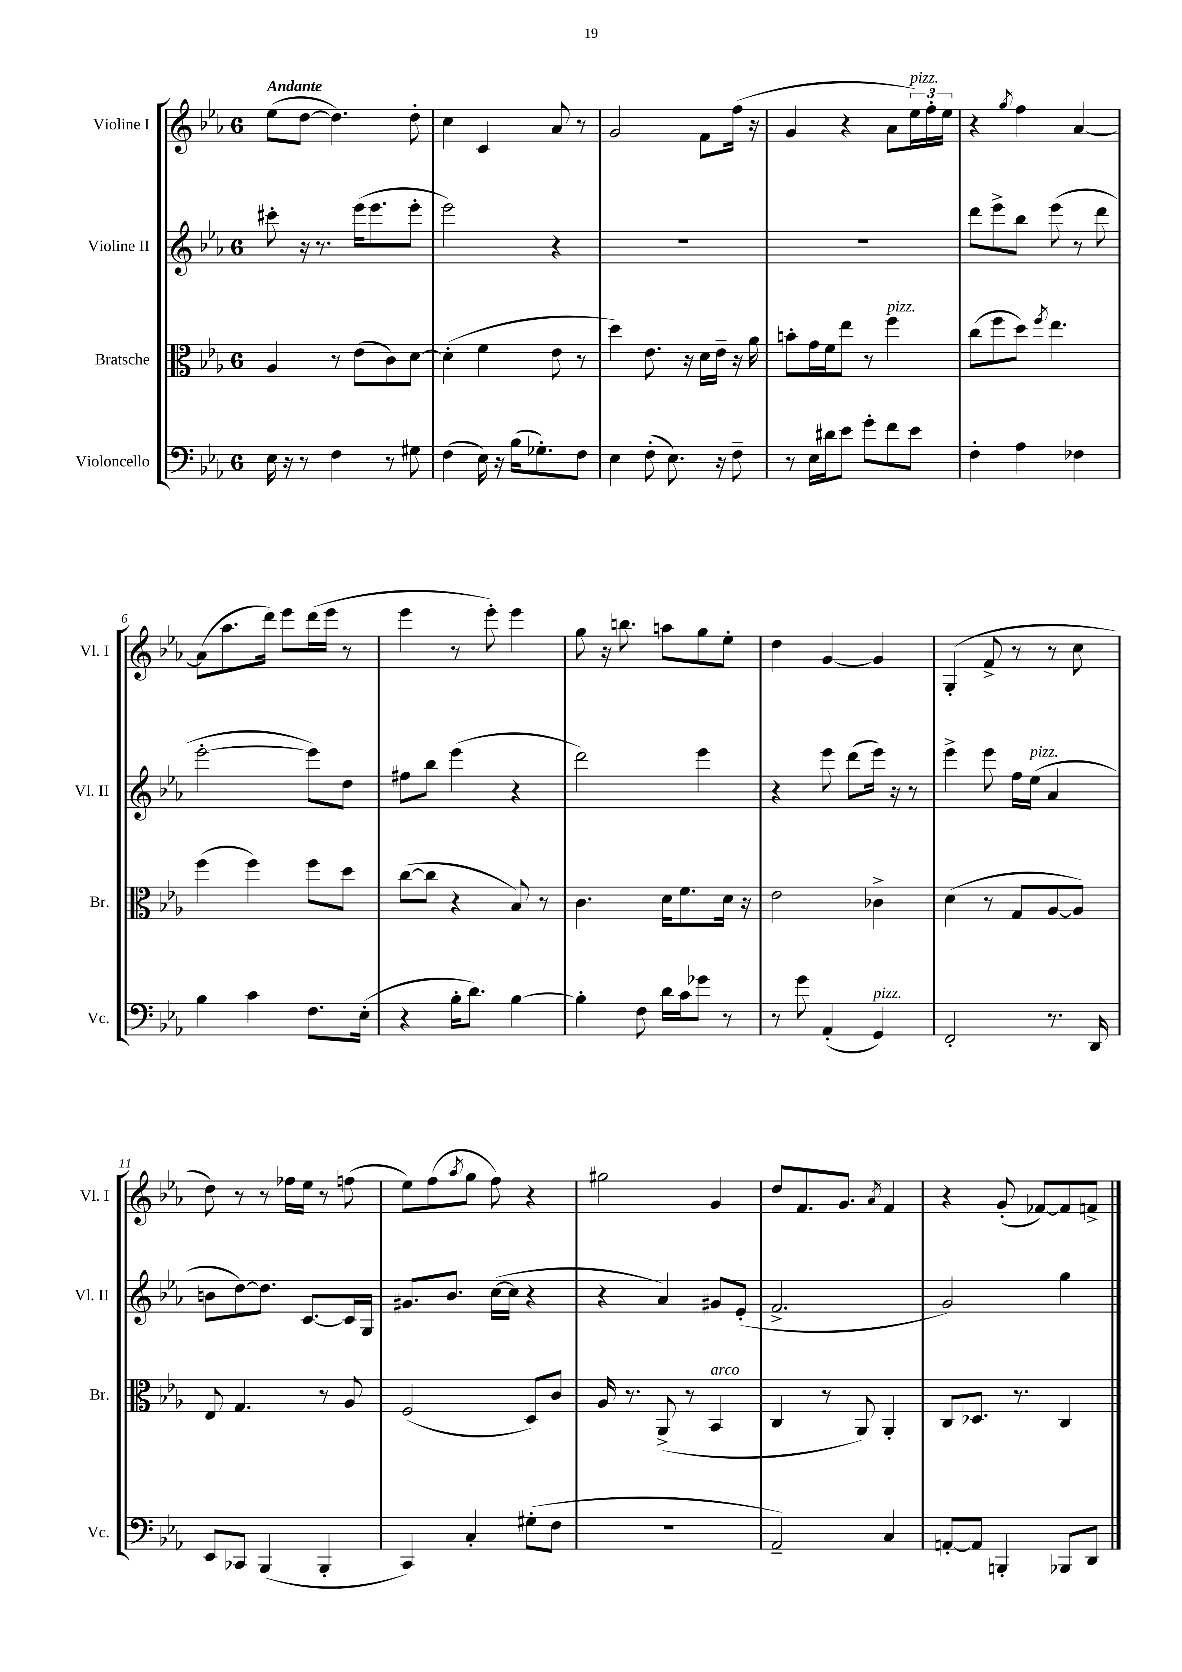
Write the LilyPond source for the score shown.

<<
\new StaffGroup <<
\new Staff = "s0" \with { instrumentName = "Violine I" shortInstrumentName = "Vl. I" } {
    \clef treble \key ees \major \once \override Staff.TimeSignature.style = #'single-digit \time 6/8 \tempo "Andante"
    ees''8( d''8~ d''4.) d''8-. |
    c''4 c'4 aes'8 r8 |
    g'2 f'8 f''16( r16 |
    g'4 r4 aes'8 \tuplet 3/2 { ees''16^\markup { \italic "pizz." }) f''16-. ees''16 } |
    r4 \acciaccatura { g''8 } f''4 aes'4~ |
    aes'8( aes''8. d'''16) ees'''8 d'''16( ees'''16 r8 |
    ees'''4 r8 ees'''8-.) ees'''4 |
    g''8 r16 b''8. a''8 g''8 ees''8-. |
    d''4 g'4~ g'4 |
    g4-.( f'8-> r8 r8 c''8 |
    d''8) r8 r8 fes''16 ees''16 r8 f''8( |
    ees''8) f''8( \acciaccatura { aes''8 } g''8 f''8) r4 |
    gis''2 g'4 |
    d''8 f'8. g'8. \acciaccatura { aes'8 } f'4 |
    r4 g'8-.( fes'8~) fes'8 f'8-> \bar "|." |
}
\new Staff = "s1" \with { instrumentName = "Violine II" shortInstrumentName = "Vl. II" } {
    \clef treble \key ees \major \once \override Staff.TimeSignature.style = #'single-digit \time 6/8
    cis'''8-. r16 r8. ees'''16( ees'''8. ees'''8-. |
    ees'''2) r4 |
    r2. |
    R2. |
    d'''8 ees'''8-> bes''8 ees'''8( r8 d'''8 |
    ees'''2~-. ees'''8) d''8 |
    fis''8 bes''8 ees'''4( r4 |
    d'''2) ees'''4 |
    r4 ees'''8 d'''8( ees'''16) r16 r8 |
    ees'''4-> ees'''8 f''16 ees''16^\markup { \italic "pizz." }( aes'4 |
    b'8 d''8~) d''8. c'8.~ c'16 g16 |
    gis'8. bes'8. c''16~( c''16 r4 |
    r4 aes'4) gis'8 ees'8-.( |
    f'2.-> |
    g'2) g''4 \bar "|." |
}
\new Staff = "s2" \with { instrumentName = "Bratsche" shortInstrumentName = "Br." } {
    \clef alto \key ees \major \once \override Staff.TimeSignature.style = #'single-digit \time 6/8
    aes4 r8 ees'8( c'8) d'8~ |
    d'4-.( f'4 ees'8 r8 |
    d''4) ees'8. r16 d'16 ees'16-- r16 aes'16 |
    b'8-. g'16 f'16 ees''8 r8 f''4^\markup { \italic "pizz." } |
    c''8( f''8 d''8) \acciaccatura { f''8 } ees''4. |
    f''4( f''4) f''8 d''8 |
    c''8~( c''8 r4 bes8) r8 |
    c'4. d'16 f'8. d'16 r16 |
    ees'2 ces'4-> |
    d'4( r8 g8 aes8~ aes8) |
    ees8 g4. r8 aes8 |
    f2( d8) c'8 |
    aes16 r8. aes,8->( r8 bes,4^\markup { \italic "arco" } |
    c4 r8 aes,8) aes,4-. |
    c8 des8. r8. c4 \bar "|." |
}
\new Staff = "s3" \with { instrumentName = "Violoncello" shortInstrumentName = "Vc." } {
    \clef bass \key ees \major \once \override Staff.TimeSignature.style = #'single-digit \time 6/8
    ees16 r16 r8 f4 r8 gis8 |
    f4( ees16) r16 bes16( ges8.-.) f8 |
    ees4 f8-.( ees8.) r16 f8-- |
    r8 ees16 dis'16 ees'8 g'8-. f'8 ees'8 |
    f4-. aes4 fes4 |
    bes4 c'4 f8. ees16-.( |
    r4 bes16-. d'8.) bes4~ |
    bes4-. f8 d'16 c'16 ges'8 r8 |
    r8 g'8 aes,4-.( g,4^\markup { \italic "pizz." }) |
    f,2-. r8. d,16 |
    ees,8 ces,8 bes,,4( bes,,4-. |
    c,4) c4-. gis8-.( f8 |
    R2. |
    aes,2--) c4 |
    a,8~-. a,8 b,,4-. bes,,8 d,8 \bar "|." |
}
>>
>>
